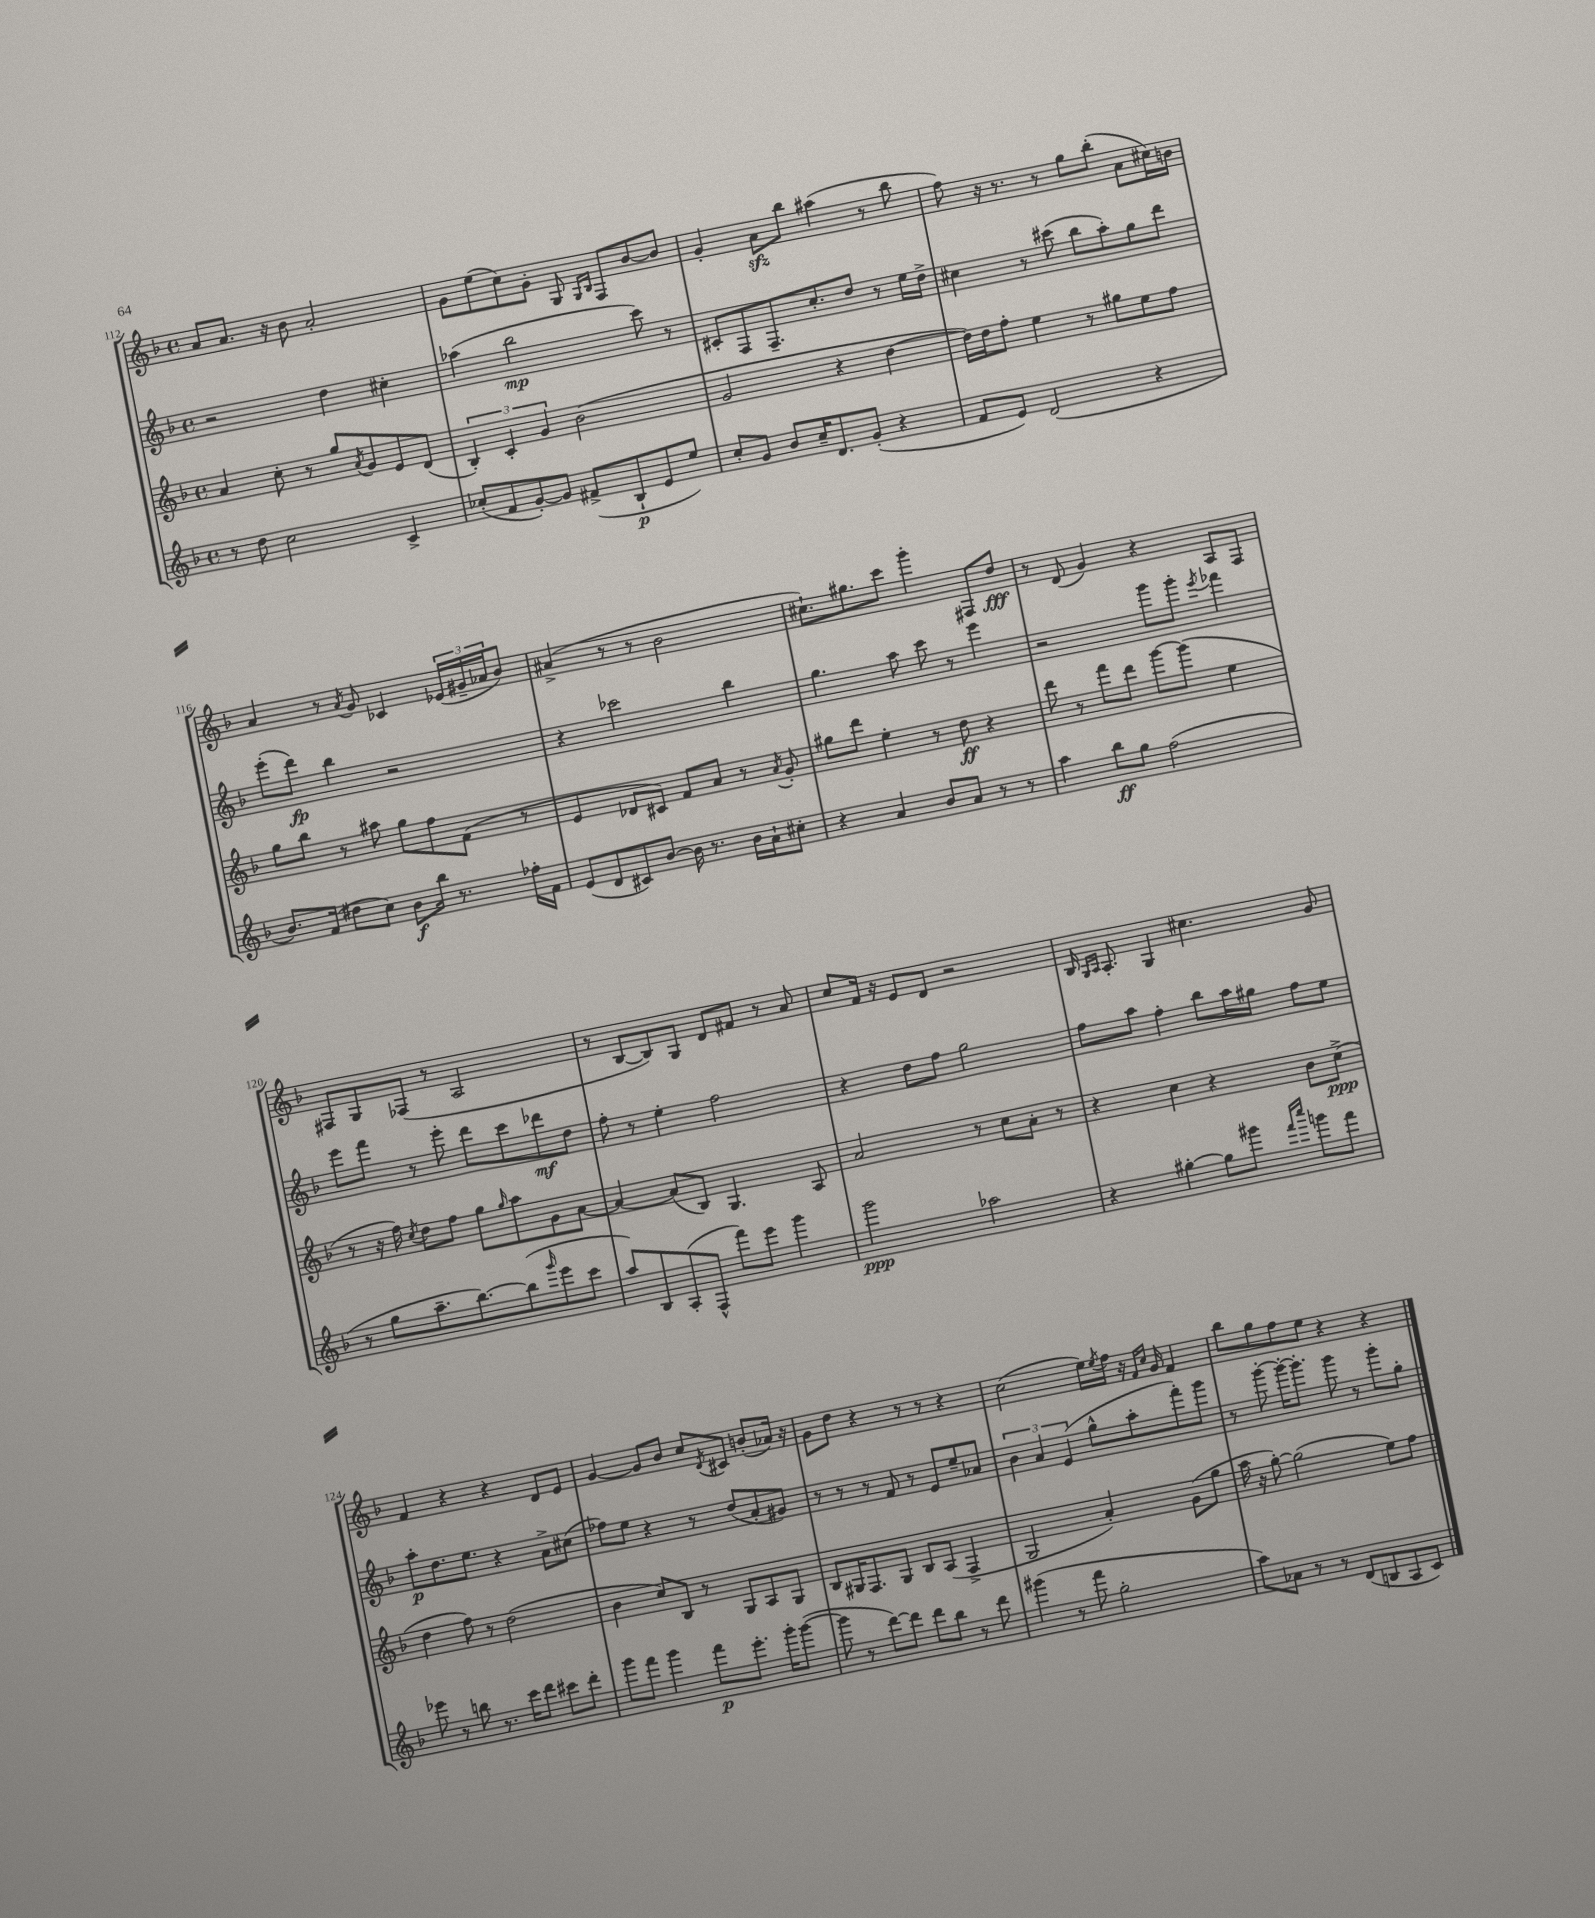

**kern	**kern	**kern	**kern
*staff4	*staff3	*staff2	*staff1
*clefG2	*clefG2	*clefG2	*clefG2
*k[b-]	*k[b-]	*k[b-]	*k[b-]
*M4/4	*M4/4	*M4/4	*M4/4
*met(c)	*met(c)	*met(c)	*met(c)
8r	4a	2r	8a
8dd	.	.	8.a
2cc	8cc'	.	.
.	.	.	16r
.	8r	.	8b-
.	8gg	4dd	2a'
.	8qa	.	.
.	8g	.	.
4c^	8e	4cc#'	.
.	(8d	.	.
=	=	=	=
(8cc-'	6B-')	(4aa-	8g
8f	.	.	(8ee
.	6c'	.	.
[8g')	.	2bb-	8cc)
.	6g	.	.
8g]	.	.	8g'
(8f#^	(2b-	.	8G
.	.	.	16qqG
.	.	.	16qqB-
8B-`	.	.	8F
8e	.	8ccc)	[8b-
8ee)	.	8r	8b-]
=	=	=	=
8cc'	2g	8c#'	4g'
8g	.	8F	.
8b-	.	8.F~	8a
16cc~	.	.	8bb-
8.d	.	8.cc'	.
.	4r	.	(4aa#
(8g'	.	8dd	.
4r	[4dd	8r	8r
.	.	16ee	8bb-
.	.	16dd^	.
=	=	=	=
8f	16dd])	4cc#	8ff)
.	16dd	.	.
8e)	8ff'	.	16r
.	.	.	8.r
(2d	4ee	8r	.
.	.	(8ccc#	8r
.	8r	8bb-	8gg
.	8gg#	8aa')	(8bb-'
4r	8ee	8gg	8a
.	8ff	8ddd	16cc#)
.	.	.	16b
=	=	=	=
8.b-)	8gg	(8eee'	4a
.	8bb-	8ddd)	.
(16f	.	.	.
8dd#	8r	4bb-	8r
.	.	.	8qa
8cc)	8aa#	.	8g
8b-	8gg	2r	4c-
16bb-	8ff	.	.
8.r	.	.	.
.	(8f	.	(24e-
.	.	.	24g#~
.	.	.	24a-
16ff-'	8r	.	8b-)
16f	.	.	.
=	=	=	=
(8e	4e	4r	(4a#^
8d	.	.	.
8c#)	8d-	2ccc-	8r
[8b-	8c#)	.	8r
16b-]	8f	.	2b-
8.r	.	.	.
.	8a	.	.
16b-	8r	4bb-	.
16a`	.	.	.
.	8qa	.	.
8cc#'	8g'	.	.
=	=	=	=
4r	8gg#	4.gg	8.cc#`)
.	8ddd	.	.
.	.	.	8.gg#
4a	4ee'	.	.
.	.	8aa	8ccc
8b-	8r	8ccc	4ggg'
8a	8dd	8r	.
8r	4r	4eee	8F#
8r	.	.	8dd
=	=	=	=
4aa	8ddd	2r	8r
.	8r	.	(8d
8bb-	8fff	.	4g)
8gg	8ddd	.	.
(2ff	[8ggg	8ggg	4r
.	(8ggg]	8ggg'	.
.	.	8qeee	.
.	4ee	4fff-	8A
.	.	.	8F
=	=	=	=
8r	8r	8eee	8F#
8gg	16r	8fff	8G
.	16ff)	.	.
.	8qcc	.	.
8.aa~	8dd	8r	(8F-
.	8ff	8eee'	8r
[8.bb-)	.	.	.
.	8gg	8ddd	2A
.	16qqgg	.	.
(8bb-]	8aa	8ccc	.
16qqggg	.	.	.
8eee	8g	8ddd-	.
8ccc	[8a	8dd	.
=	=	=	=
8aa)	4a_	8ff'	8r
8B-	.	8r	[8B-
(8A'	(8a]	4ee'	8B-])
8F^^	8B-)	.	8G
8fff)	4.G	2ff	8d
8eee	.	.	8f#
4ggg	.	.	8r
.	8A	.	8a
=	=	=	=
2ggg	2a	4r	8cc
.	.	.	16f
.	.	.	16r
.	.	8dd	8e
.	.	8ff	8d
2aa-	8r	2gg	2r
.	8cc	.	.
.	8a'	.	.
.	8r	.	.
=	=	=	=
4r	4r	8ff	16B-
.	.	.	16qqG
.	.	.	16qqA
.	.	.	8.A'
.	.	8aa	.
[4gg#'	4cc	4ff'	4G
8gg#]	4r	8bb-	4.cc#
8ggg#	.	16aa	.
.	.	16gg#	.
16qqfff	.	.	.
16qqcccc	.	.	.
8ggg	8b-	8ff	.
8fff	(8cc^	8ee	8g
=	=	=	=
8eee-	4dd	8aa'	4f
8r	.	8.dd	.
8bb	8ff)	.	4r
.	.	8.ee	.
8.r	8r	.	.
.	(2dd	4r	4r
16ccc	.	.	.
8ddd	.	.	.
8ccc#	.	8a^	8d
8ddd'	.	(8cc#	8e
=	=	=	=
8ggg	4b-	8ff-)	[4g
8fff	.	8ee	.
4ggg	8cc)	4r	8g]
.	8B-	.	8b-
8fff	8r	8r	8cc
.	.	.	8qd
8.eee'	8G	(8dd	8c#
.	8A	8a'	(8b'
16ggg'	.	.	.
([8ggg	8G	8g#)	16a-)
.	.	.	16r
=	=	=	=
8ggg]	8B-	8r	8g
8r	16G#	8r	8dd
.	8.F	.	.
[8ddd)	.	8r	4r
8ddd]	8G#	8f	.
8ddd	8B-	8r	8r
8bb-	(8A	8e	8r
8r	4F^	8ee~	4r
8ddd	.	8a-	.
=	=	=	=
(4ggg#	2G	6b-	(2cc
.	.	6a	.
8r	.	.	.
.	.	(6e	.
8fff	.	.	.
2gg'	4a')	8gg^^	16ee)
.	.	.	8qee
.	.	.	16ff
.	.	8aa'	16r
.	.	.	16qqf
.	.	.	16qqcc
.	.	.	16g
.	(8g	8fff')	4f
.	8gg	8ggg	.
=	=	=	=
8aa)	16aa	8r	8bb-
.	16r	.	.
8a-	[8gg')	[8ggg'	8gg
8r	(2gg]	16ggg'_	8ff
.	.	8.ggg']	.
8r	.	.	8ee
(8d	.	8ggg	4r
8B	.	8r	.
8A	8ee)	8ggg'	4r
8c)	8ff	8gg'	.
==	==	==	==
*-	*-	*-	*-
